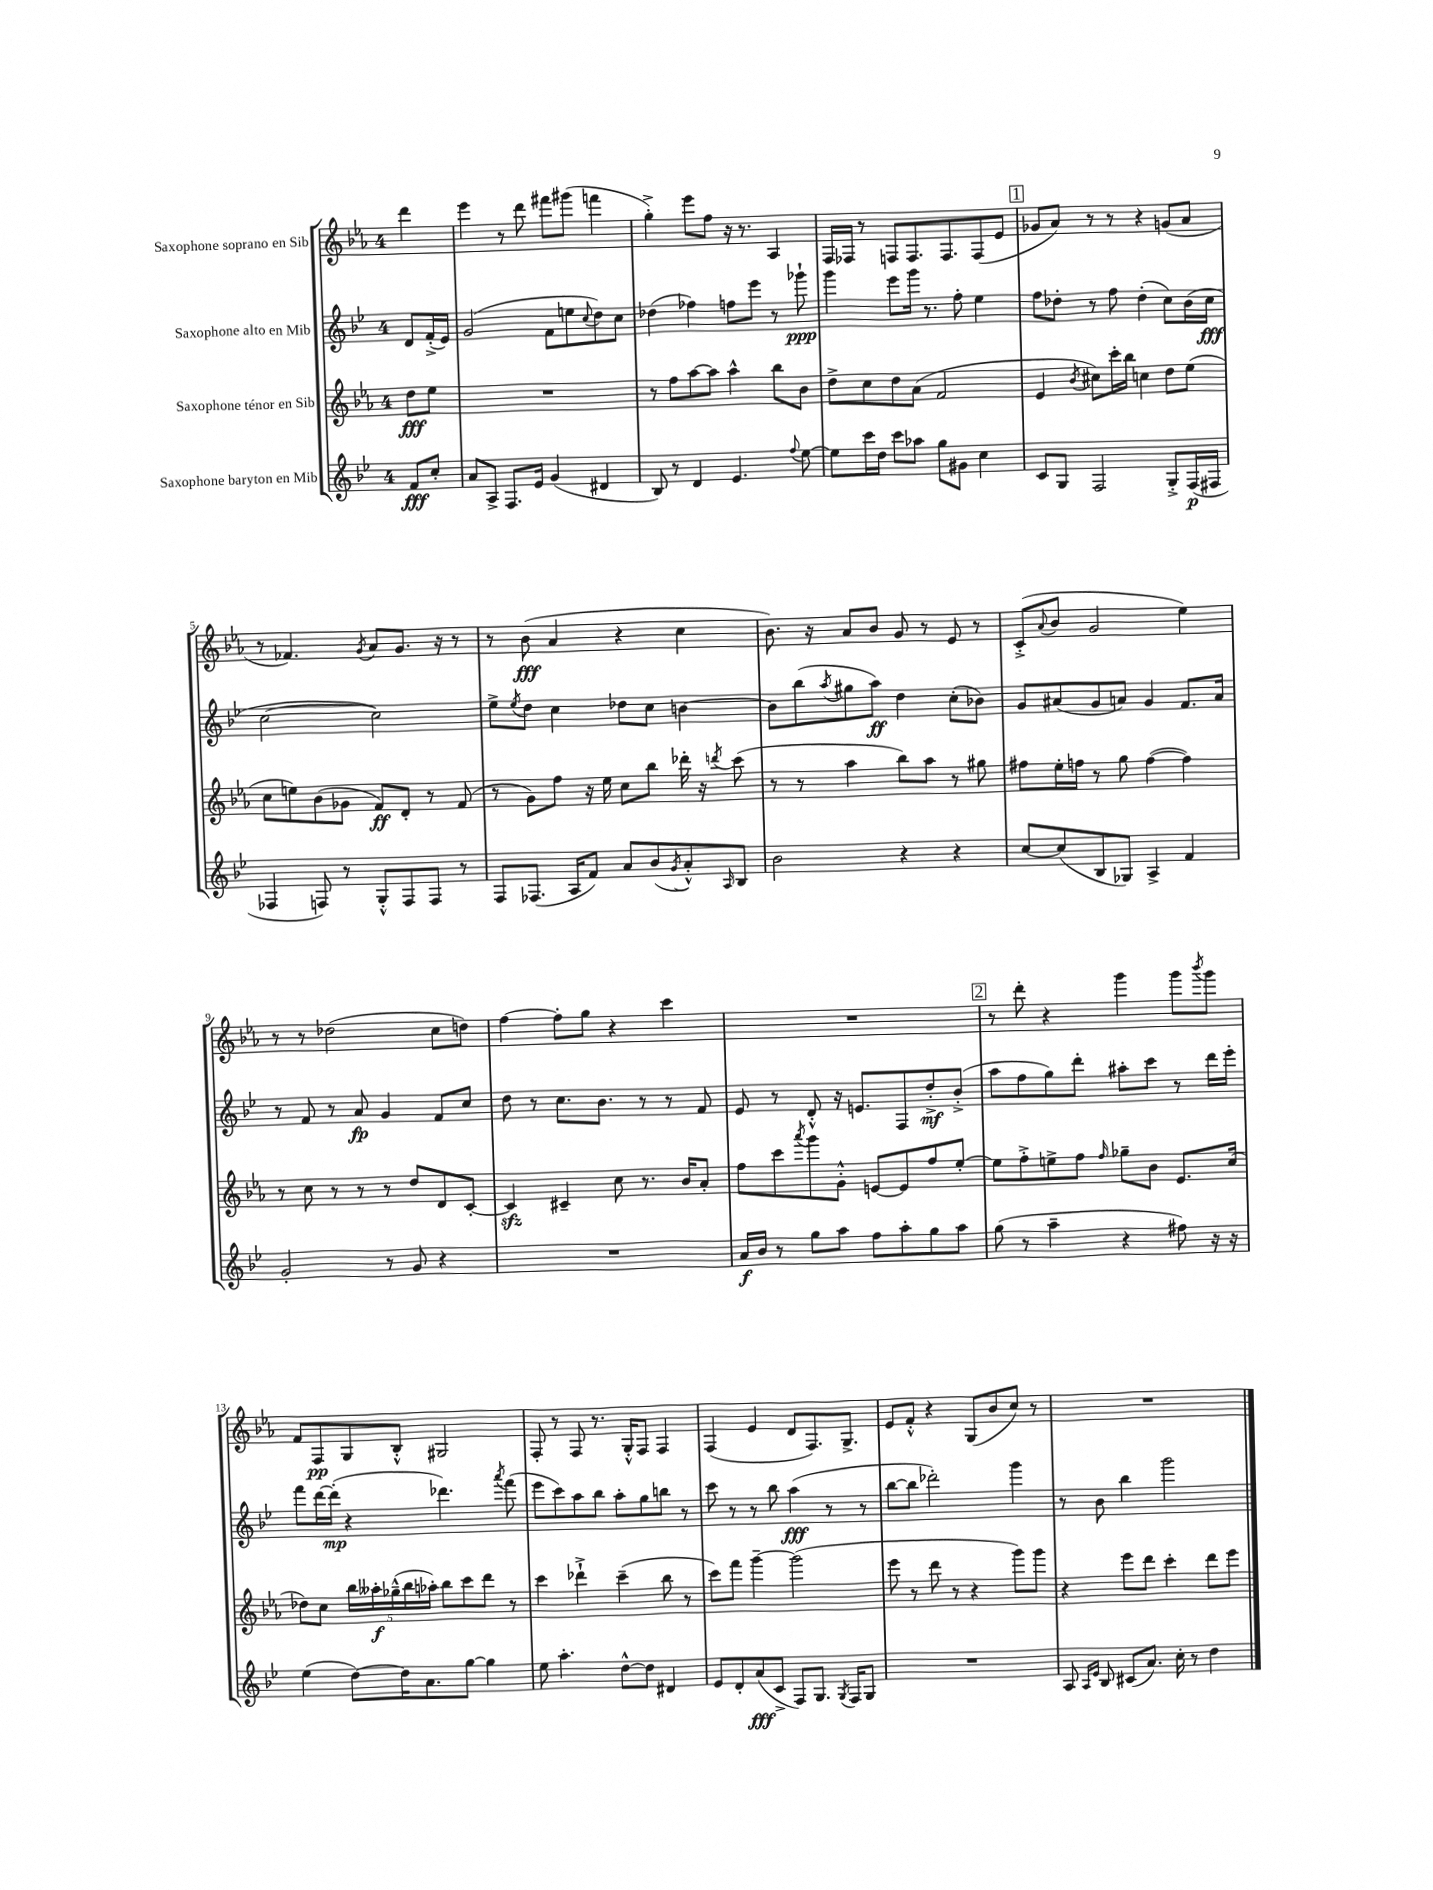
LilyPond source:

<<
\new StaffGroup <<
\new Staff = "s0" \with { instrumentName = "Saxophone soprano en Sib" } {
    \clef treble \key ees \major \once \override Staff.TimeSignature.style = #'single-digit \time 4/4 \partial 4
    d'''4 |
    ees'''4 r8 d'''8 fis'''8 gis'''8( f'''4 |
    g''4-.->) ees'''8 f''8 r16 r8. aes4 |
    f16 fes16 r8 f8 f8. f8. f8( ees'8 |
    \mark \markup { \box "1" } ges'8 aes'8) r8 r8 r4 g'8( aes'8 |
    r8 fes'4.) \acciaccatura { g'8 } aes'8 g'8. r16 r8 |
    r8 bes'8\fff( aes'4 r4 c''4 |
    bes'8.) r16 aes'8 bes'8 g'8 r8 ees'8 r8 |
    c'8-.->( \appoggiatura { aes'8 } bes'8 g'2 ees''4) |
    r8 r8 des''2( c''8 d''8) |
    f''4~ f''8-. g''8 r4 c'''4 |
    R1 |
    \mark \markup { \box "2" } r8 d'''8-. r4 g'''4 g'''8 \acciaccatura { bes'''8 } g'''8 |
    f'8 f8\pp g8 bes8-.-^ gis2 |
    f8-. r8 f8 r8. g16-.-^ f8 f4 |
    f4( ees'4 d'8 f8.) g8.-> |
    ees'8 f'8-.-^ r4 g8( bes'8 c''8) r8 |
    R1 \bar "|." |
}
\new Staff = "s1" \with { instrumentName = "Saxophone alto en Mib" } {
    \clef treble \key bes \major \once \override Staff.TimeSignature.style = #'single-digit \time 4/4 \partial 4
    d'8 f'16-.->( ees'16) |
    g'2( f'8 e''8 \appoggiatura { c''8 } d''8) c''8 |
    des''4( fes''4) f''8 ees'''8 r8 ges'''8-!\ppp |
    g'''4 ees'''8 g'''16 r8. f''8-. ees''4 |
    \mark \markup { \box "1" } f''8 des''8-. r8 f''8 des''4-.( c''8) bes'16( c''16\fff |
    c''2~ c''2) |
    ees''8-> \acciaccatura { ees''8 } d''8 c''4 des''8 c''8 b'4~ |
    b'8 bes''8( \acciaccatura { a''8 } gis''8 a''8\ff) d''4 c''8-.( bes'8) |
    g'8 ais'8( g'8 a'8) g'4 f'8. a'16 |
    r8 f'8 r8 a'8\fp g'4 f'8 c''8 |
    d''8 r8 c''8. bes'8. r8 r8 f'8 |
    ees'8 r8 d'8-.-^ r16 e'8. f8 d''8-.->\mf bes'8-.->( |
    \mark \markup { \box "2" } a''8 f''8 g''8) d'''8-. ais''8-. c'''8 r8 d'''16 ees'''16-. |
    f'''8 d'''16~ d'''16-.\mp( r4 des'''4.) \acciaccatura { a'''8 } f'''8( |
    ees'''8 c'''8) a''8 bes''8 a''8-. g''8 b''8 r8 |
    c'''8 r8 r8 bes''8 a''4\fff( r8 r8 |
    bes''8~ bes''8 des'''2-.) g'''4 |
    r8 bes'8 bes''4 g'''2 \bar "|." |
}
\new Staff = "s2" \with { instrumentName = "Saxophone ténor en Sib" } {
    \clef treble \key ees \major \once \override Staff.TimeSignature.style = #'single-digit \time 4/4 \partial 4
    d''8\fff ees''8 |
    R1 |
    r8 f''8 aes''8~ aes''8 aes''4-^ bes''8 bes'8 |
    d''8-> c''8 d''8 aes'8( f'2 |
    \mark \markup { \box "1" } ees'4 \acciaccatura { bes'8 } cis''8) c'''16-. bes''16 c''4 d''8 ees''8( |
    c''8 e''8) bes'8( ges'8 f'8\ff) d'8-. r8 f'8( |
    r8 g'8) f''8 r16 ees''16 c''8 bes''8 des'''16-. r16 \acciaccatura { d'''8 } c'''8( |
    r8 r8 aes''4 bes''8) aes''8 r8 gis''8 |
    fis''8 ees''16-. f''16 r8 g''8 f''4~( f''4) |
    r8 c''8 r8 r8 r8 d''8 d'8 c'8~-. |
    c'4\sfz cis'4-- c''8 r8. bes'16 aes'8-. |
    f''8 c'''8 \acciaccatura { aes'''8 } g'''8 g'8-.-^ e'8~ e'8 f''8 ees''8~-. |
    \mark \markup { \box "2" } ees''8 f''8-.-> e''8-> f''8 \grace { f''16 } ges''8-- bes'8 ees'8. c''16( |
    des''8) c''8 \tuplet 5/4 { bes''16 aeses''16-.\f ges''16---^( bes''16 aes''16-.) } bes''8 c'''8 d'''8 r8 |
    c'''4 des'''4-!-> c'''4--( bes''8 r8 |
    c'''8) f'''8 g'''4~-- g'''2( |
    ees'''8 r8 d'''8 r8 r4 g'''8) g'''8 |
    r4 ees'''8 d'''8 c'''4-. d'''8 ees'''8 \bar "|." |
}
\new Staff = "s3" \with { instrumentName = "Saxophone baryton en Mib" } {
    \clef treble \key bes \major \once \override Staff.TimeSignature.style = #'single-digit \time 4/4 \partial 4
    f'8\fff c''8-. |
    a'8 a8-> f8. ees'16 g'4( dis'4 |
    bes8) r8 d'4 ees'4. \appoggiatura { f''8 } ees''8~ |
    ees''8 c'''16 d''16 c'''8 aes''8 g''8 gis'8 c''4 |
    \mark \markup { \box "1" } c'8 g8 f2 g8-.-> f16\p( fis16 |
    fes4 f8) r8 g8-.-^ f8 f8 r8 |
    f8 fes8.( a16 f'8) a'8 bes'8( \acciaccatura { g'8 } a'8-.-^) \grace { a16 } bes8 |
    bes'2 r4 r4 |
    c''8~ c''8( bes8 ges8) a4-> f'4 |
    g'2-. r8 g'8 r4 |
    R1 |
    a'16\f bes'16 r8 g''8 a''8 f''8 a''8-. g''8 a''8 |
    \mark \markup { \box "2" } g''8( r8 a''4-- r4 fis''8) r16 r16 |
    ees''4( d''8~) d''16 a'8. g''8~ g''4 |
    ees''8 a''4.-. d''8~-^ d''8 dis'4 |
    ees'8 d'8-. a'8\fff( c'8-> f8) g8. \acciaccatura { g8 } f16 g8 |
    R1 |
    a8 \grace { a16 ees'16 } bes8 cis'8( a'8.) c''16-. r8 d''4 \bar "|." |
}
>>
>>
